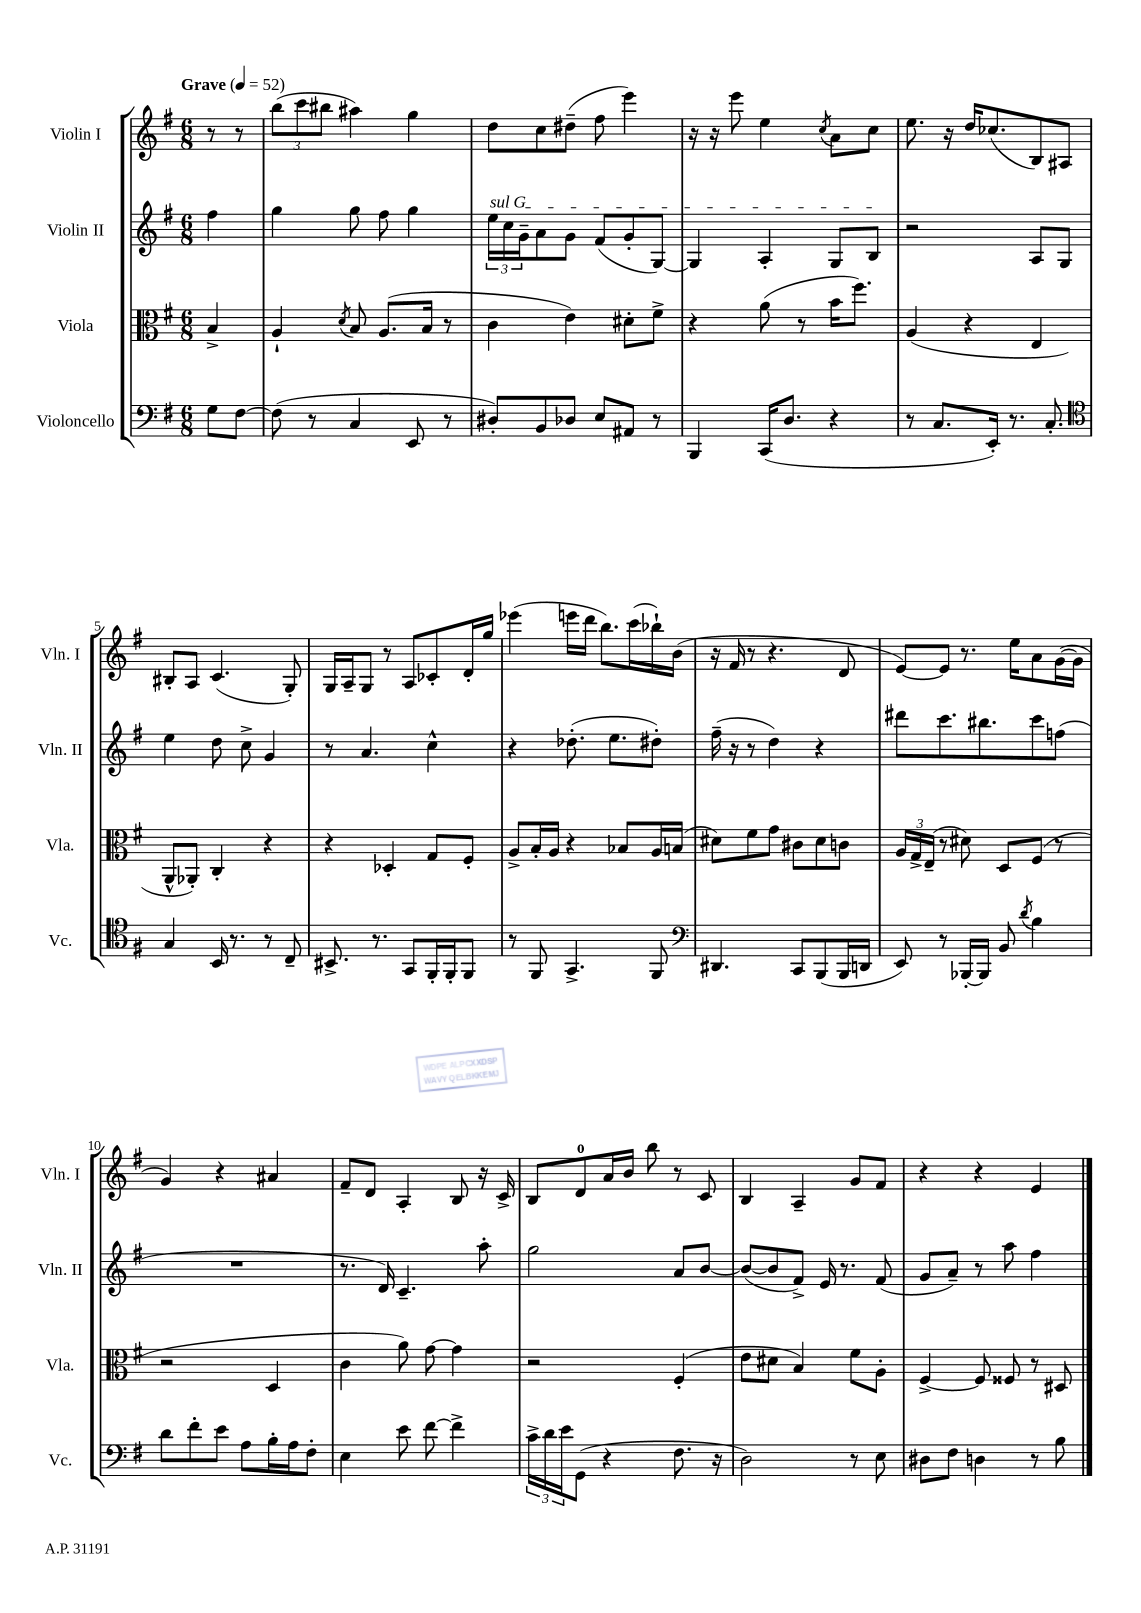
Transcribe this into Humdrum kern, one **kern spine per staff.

**kern	**kern	**kern	**kern
*part4	*part3	*part2	*part1
*staff4	*staff3	*staff2	*staff1
*I"Violoncello	*I"Viola	*I"Violin II	*I"Violin I
*I'Vc.	*I'Vla.	*I'Vln. II	*I'Vln. I
*clefF4	*clefC3	*clefG2	*clefG2
*k[f#]	*k[f#]	*k[f#]	*k[f#]
*M6/8	*M6/8	*M6/8	*M6/8
*MM52	*MM52	*MM52	*MM52
=	=	=	=
!	!	!	!LO:TX:a:B:t=Grave
8G\L	4B^/	4ff#\	8r
[8F#\J	.	.	8r
=1	=1	=1	=1
(8F#\]	4A`/	4gg\	(12bb\L
.	.	.	12ccc\
8r	.	.	.
.	.	.	12bb#X\J
.	8qd/	.	.
4C/	8B/	8gg\	4aa#X\)
.	(8.A/L	8ff#\	.
8EE/	.	4gg\	4gg\
.	16B/Jk	.	.
8r	8r	.	.
=2	=2	=2	=2
!	!	!LO:TX:a:i:t=sul G	!
8D#X'/L)	4c\	24ee\LL	8dd\L
.	.	24cc\	.
.	.	24g~\J	.
8BB/	.	8a\	8cc\
8D-X/J	4e\)	8g\J	(8dd#X~\J
8E/L	.	(8f#/L	8ff#\
8AA#X/J	8d#X'\L	8g'/	4eee\)
8r	8f#^\J	[8G/J)	.
=3	=3	=3	=3
4BBB/	4r	4G/]	16r
.	.	.	16r
.	.	.	8eee\
(16CC/KL	(8a\	4A'/	4ee\
8.D/J	.	.	.
.	8r	.	.
.	.	.	8qcc/
4r	16b\KL	8G/L	8a\L
.	8.ff#\J)	.	.
.	.	8B/J	8cc\J
=4	=4	=4	=4
8r	(4A/	2r	8.ee\
8.C/L	.	.	.
.	.	.	16r
.	4r	.	16dd/KL
16EE'/Jk)	.	.	(8.cc-X/
8.r	.	.	.
.	4E/	8A/L	8B/)
8.C'/	.	.	.
.	.	8G/J	8A#X/J
!!LO:LB:g=z
=5	=5	=5	=5
*clefC4	*	*	*
4G/	8AA^^/L	4ee\	8B#X'/L
.	8AA-X'/J)	.	8A/J
16BB/	4C'/	8dd\	(4.c/
8.r	.	.	.
.	.	8cc^\	.
8r	4r	4g/	.
8C~/	.	.	8G'/)
=6	=6	=6	=6
8.BB#X^/	4r	8r	16G/LL
.	.	.	16A~/J
.	.	4.a/	8G/J
8.r	.	.	.
.	4D-X'/	.	8r
8GG/L	.	.	8A/L
16FF#'/L	8G/L	4cc^^\	8c-X'/
16FF#'/J	.	.	.
8FF#/J	8F#'/J	.	16d'/L
.	.	.	16gg/JJ
=7	=7	=7	=7
8r	8A^/L	4r	(4eee-X\
8FF#/	16B'/L	.	.
.	16A/JJ	.	.
4.GG^/	4r	(8.dd-X'\	16eeen\LL
.	.	.	16ddd\JJ
.	.	.	8.bb\L)
.	.	8.ee\L	.
.	8B-X/L	.	.
.	.	.	(16ccc\L
8FF#/	16A/L	8dd#X'\J)	16bb-X`\)
.	(16Bn/JJ	.	(16b\JJ
=8	=8	=8	=8
*clefF4	*	*	*
4.DD#X/	8d#X\L)	(16ff#~\	16r
.	.	16r	16f#/
.	8f#\	8r	8r
.	8g\J	4dd\)	4.r
8CC/L	8c#X\L	.	.
(8BBB/	8d#\	4r	.
16BBB/L	8cn\J	.	8d/
16DDn/JJ	.	.	.
=9	=9	=9	=9
8EE/)	24A/LL	8ddd#X\L	[8e/L)
.	24G^/	.	.
.	(24E~/JJ	.	.
8r	8r	8.ccc\	8e/J]
[16BBB-X'/LL	8d#X\)	.	8.r
16BBB-/JJ]	.	8.bb#X\	.
8BB/	8D/L	.	.
.	.	.	16ee\KL
8qd/	.	.	.
4B\	(8F#/J	8ccc\	8a\
.	8r	(8ffn\J	([16g\L
.	.	.	16g\JJ]
!!LO:LB:g=z
=10	=10	=10	=10
8d\L	2r	2.r	4g/)
8f#'\	.	.	.
8e\J	.	.	4r
8A\L	.	.	.
16B'\L	4D/	.	4a#X/
16A\J	.	.	.
8F#'\J	.	.	.
=11	=11	=11	=11
4E\	4c\	8.r	8f#~/L
.	.	.	8d/J
.	.	16d/)	.
8e\	8a\)	4.c~/	4A'/
[8f#\	[8g\	.	.
4f#^\]	4g\]	.	8B/
.	.	8aa'\	16r
.	.	.	16c^/
=12	=12	=12	=12
24c^\LL	2r	2gg\	8B/L
24d\	.	.	.
24e\J	.	.	.
(8GG\J	.	.	8d/
4r	.	.	16a/L
.	.	.	16b/JJ
.	.	.	8bb\
8.F#\	(4F#'/	8a/L	8r
.	.	[8b/J	8c/
16r	.	.	.
=13	=13	=13	=13
2D\)	8e\L	(8b/L_	4B/
.	8d#X\J	8b/]	.
.	4B/)	8f#^/J)	4A~/
.	.	16e/	.
.	.	8.r	.
8r	8f#\L	.	8g/L
8E\	8A'\J	(8f#/	8f#/J
=14	=14	=14	=14
8D#X\L	[4F#^/	8g/L	4r
8F#\J	.	8a~/J)	.
4Dn\	8F#/]	8r	4r
.	8F##X/	8aa\	.
8r	8r	4ff#\	4e/
8B\	8D#X/	.	.
==	==	==	==
*-	*-	*-	*-
